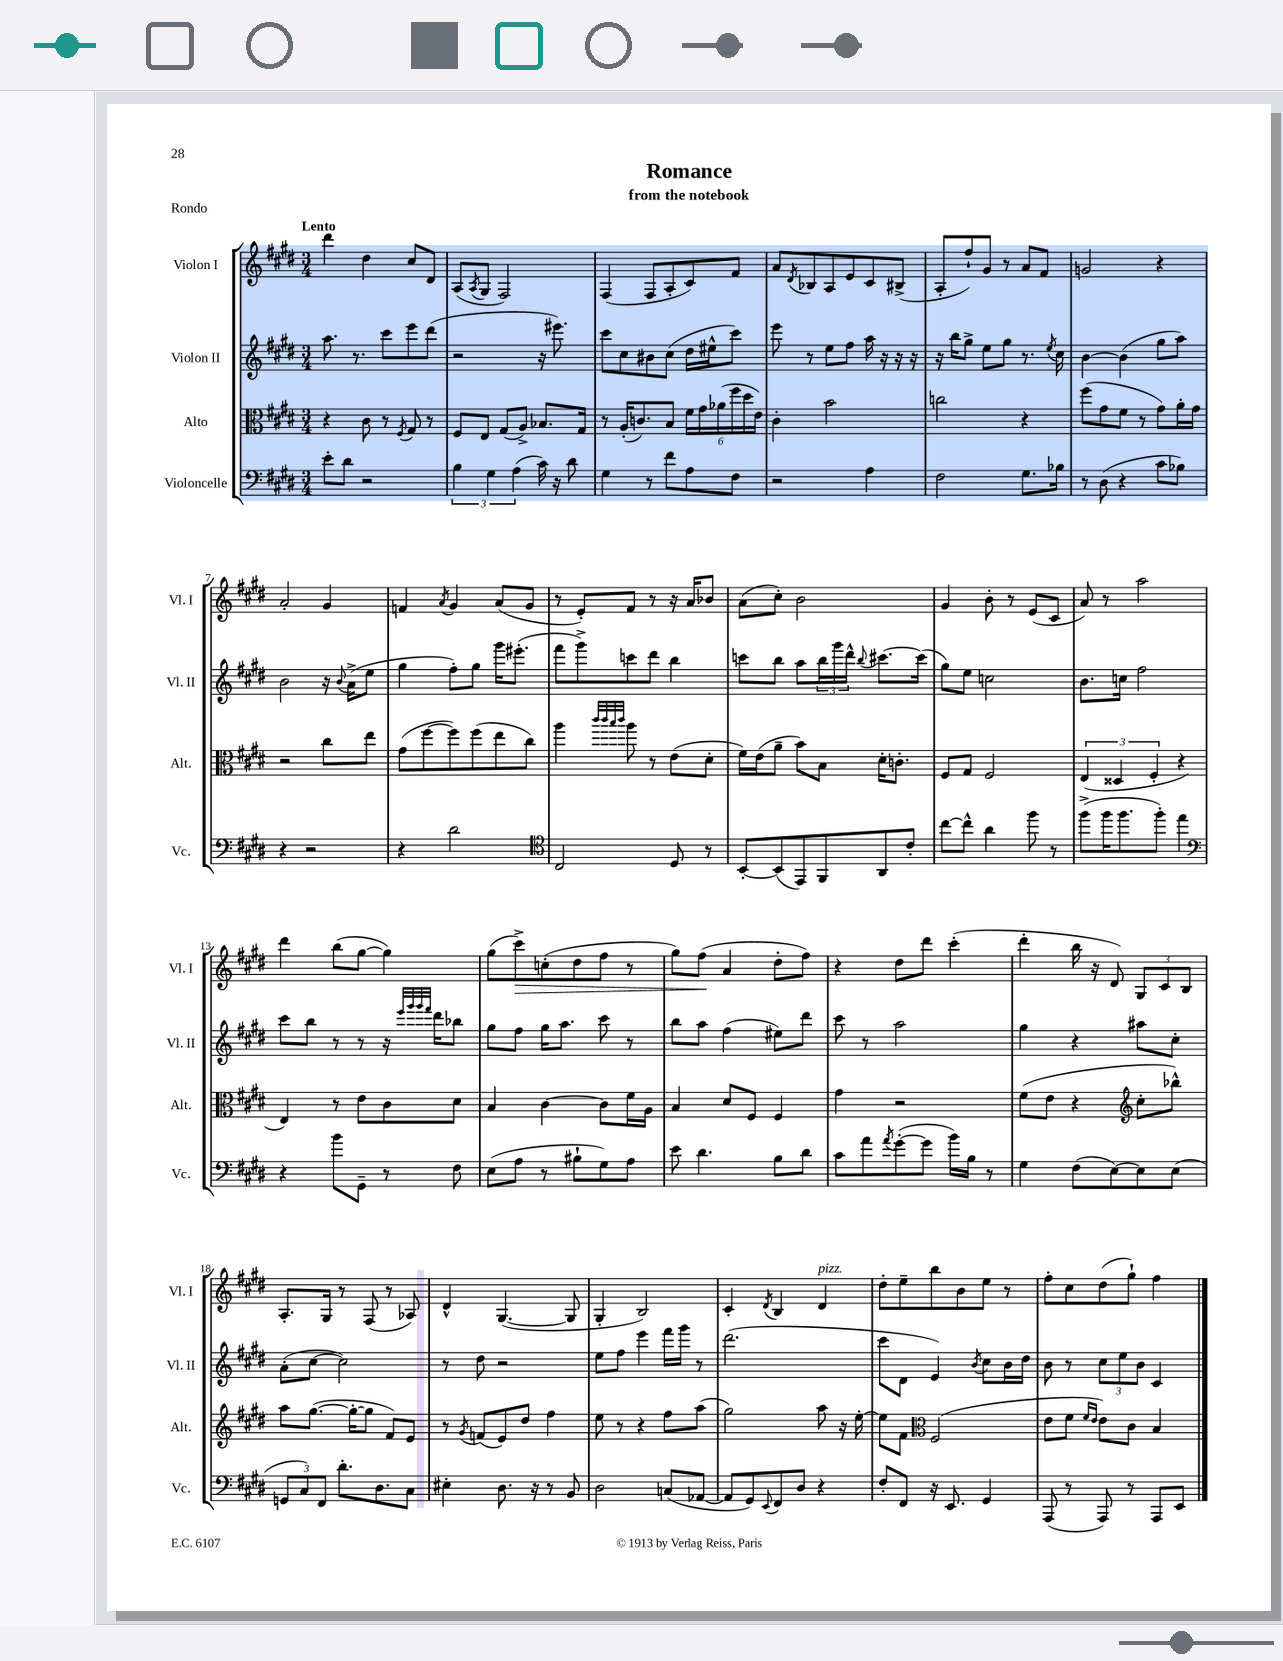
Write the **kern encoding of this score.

**kern	**kern	**kern	**kern
*staff4	*staff3	*staff2	*staff1
*clefF4	*clefC3	*clefG2	*clefG2
*k[f#c#g#d#]	*k[f#c#g#d#]	*k[f#c#g#d#]	*k[f#c#g#d#]
*M3/4	*M3/4	*M3/4	*M3/4
8e'\L	4r	8.aa\	4ddd#\
8d#\J	.	.	.
.	.	8.r	.
2r	8c#\	.	4dd#\
.	8r	8ccc#\L	.
.	8qF#/	.	.
.	8G#/	8eee\	8cc#/L
.	8r	(8ddd#\J	8d#/J
=	=	=	=
6B\	8F#/L	2r	(8A/L
.	.	.	8qA/
.	8E/J	.	8G#/J
6G#\	.	.	.
.	(8G#/L	.	2F#/)
(6A\	.	.	.
.	8A^/J)	.	.
16c#\)	8.B-/L	16r	.
16r	.	8.eee#\)	.
8d#\	.	.	.
.	16G#/Jk	.	.
=	=	=	=
4G#\	8r	8ccc#\L	(4F#/
.	(16A'/LK	8cc#\	.
.	8.c/)	.	.
8r	.	8b#\	8F#/L
8f#\L	8B/J	(8cc#\J	8A'/
8A\	24f#\LL	16dd#\LL	8c#/)
.	24g#\	.	.
.	.	16ee#^^\J	.
.	(24a-\	.	.
8F#\J	24ff#\	8ccc#\J)	8f#/J
.	24dd#\	.	.
.	24e\JJ)	.	.
=	=	=	=
2r	4c#'\	8eee\	8a/L
.	.	.	8qd#/
.	.	8r	8B-/
.	2b\	8ee\L	8A/
.	.	8ff#\J	8e/
4A\	.	16aa\	8c#/
.	.	16r	.
.	.	16r	(8B#^/J
.	.	16r	.
=	=	=	=
2F#\	2cc\	16r	8A'/L
.	.	16bb\LK	.
.	.	8gg#^\J	8ff#`/)
.	.	8ee\L	8g#/J
.	.	8gg#\J	8r
8.G#\L	4r	8.r	8a/L
.	.	.	8f#/J
.	.	8qee/	.
16B-\Jk	.	16cc#\	.
=	=	=	=
8r	(8ff#\L	[4b\	2g/
(8D#\	8g#\	.	.
4r	8f#\J	(4b\]	.
.	8r	.	.
8c#\L	8g#\L)	8gg#\L	4r
8B-\J)	16a'\L	8aa\J)	.
.	16g#\JJ	.	.
=	=	=	=
4r	2r	2b\	2a'/
2r	.	.	.
.	8cc#\L	16r	4g#/
.	.	8qqb/	.
.	.	(16a^\LK	.
.	8ee\J	8ee\J	.
=	=	=	=
4r	(8g#\L	4gg#\	4f/
.	[8ff#\	.	.
.	.	.	8qa/
2d#\	8ff#\])	8ff#'\L)	4g#/
.	(8ff#\	8gg#\J	.
.	8ee\	16ggg#\LK	(8a/L
.	.	(8.eee#'\J	.
.	8cc#\J)	.	8g#/J
=	=	=	=
*clefC4	*	*	*
2C#/	4aa\	8fff#\L	8r
.	.	8ggg#^\)	8e'/L)
.	32qqccc#/LLL	.	.
.	32qqccc#/	.	.
.	32qqbb/	.	.
.	32qqccc#/JJJ	.	.
.	8aa\	8ccc\	8f#/J
.	8r	8ddd#\J	8r
8D#/	(8e\L	4bb\	16r
.	.	.	16a/LK
8r	8d#'\J	.	8b-/J
=	=	=	=
[8BB'/L	16f#\LL)	8ccc\L	(8a\L
.	(16e\J	.	.
(8BB/]	8a~\J	8bb\J	8cc#'\J)
8EE/)	8b\L)	8aa\L	2b\
8FF#/	8B\J	24bb\L	.
.	.	24ggg#\	.
.	.	24ddd#^^\JJ	.
.	.	8qqbb/	.
8AA/	16d#'\LK	[8.ccc#\L	.
.	8.c'\J	.	.
8c#'/J	.	.	.
.	.	(16ccc#\]Jk	.
=	=	=	=
[8cc#\L	8F#/L	8gg#\L)	4g#/
8cc#^^\]J	8G#/J	8ee\J	.
4a\	2F#/	2cc\	8b'\
.	.	.	8r
8ff#\	.	.	(8e/L
8r	.	.	8c#/J
=	=	=	=
(8ff#^\L	(6E/	8.b\L	8a/)
16ff#\K	.	.	8r
.	6D##/	.	.
8.ff#\	.	16cc\Jk	.
.	.	2ff#\	2aa\
.	6F#'/	.	.
8ff#'\J)	.	.	.
4ee\	4r	.	.
=	=	=	=
*clefF4	*	*	*
4r	4E/)	8ccc#\L	4ddd#\
.	.	8bb\J	.
8b\L	8r	8r	(8bb\L
8GG#~\J	8e\L	8r	[8gg#\J
8r	8c#\	16r	4gg#\])
.	.	32qqeee/LLL	.
.	.	32qqggg#/	.
.	.	32qqggg#/	.
.	.	32qqfff#/JJJ	.
.	.	16ddd#\LK	.
8F#\	8d#\J	8bb-\J	.
=	=	=	=
(8E\L	4B/	8gg#\L	(8gg#\L
8A\J	.	8ff#\J	8ccc#^\)
8r	[4c#\	16gg#\LK	(8cc'\
.	.	8.aa\J	.
8B#`\L	.	.	8dd#\
8G#\)	8c#\]L	8ccc#\	8ff#\J
8A\J	16f#\L	8r	8r
.	16A\JJ	.	.
=	=	=	=
8e\	4B/	8bb\L	8gg#\L)
4.d#\	.	8aa\J	(8ff#\J
.	8d#/L	(4ff#\	4a/
.	8F#/J	.	.
8B\L	4F#/	8ee#\L)	8dd#'\L
8d#\J	.	8ddd#\J	8ff#\J)
=	=	=	=
8c#\L	4g#\	8ccc#\	4r
8a\	.	8r	.
8qa/	.	.	.
([8g#'\	2r	2aa\	8dd#\L
8g#\]J	.	.	8ddd#\J
16b\LL)	.	.	(4ccc#'\
16B\JJ	.	.	.
8r	.	.	.
=	=	=	=
4G#\	(8f#\L	4gg#\	4ddd#'\
.	8e\J	.	.
(8F#\L	4r	4r	16bb\
.	.	.	16r
[8E\)	.	.	8d#/)
*	*clefG2	*	*
8E\]	8cc#'\L	8aa#\L	12G#/L
.	.	.	12c#/
(8E\J	8bb-^^\J)	8cc#'\J	.
.	.	.	12B/J
=	=	=	=
12GG/L	8aa\L	(8a'\L	8.A'/L
12C#/)	.	.	.
.	([8.gg#\J	[8cc#\J	.
12FF#/J	.	.	.
.	.	.	16G#/Jk
8.d#'\L	.	2cc#\])	8r
.	16gg#'\_LK	.	.
.	8gg#\]J	.	(8F#/
8.D#\	.	.	.
.	8f#/L)	.	8r
8C#\J	8e/J	.	8A-/)
=	=	=	=
4E#'\	8r	8r	4d#^^/
.	8qg#/	.	.
.	(8f/L	8dd#\	.
8.D#\	8e/)	2r	([4.G#/
.	8dd#/J	.	.
16r	.	.	.
8r	4ff#\	.	.
8BB/	.	.	8G#/]
=	=	=	=
2D#\	8ee\	8ee\L	4G#'/
.	8r	8ff#\J	.
.	4r	4eee\	2B/)
(8C/L	8ff#\L	16fff#\LL	.
.	.	16ggg#\JJ	.
[8AA-/J	(8aa\J	8r	.
=	=	=	=
8AA-/]L	2gg#\)	(2.ddd#\	4c#'/
8GG#/)	.	.	.
8qqEE/	.	.	8qd#/
8FF#/	.	.	4B/
8D#/J	.	.	.
4r	8aa\	.	4d#/
.	16r	.	.
.	[16ee'\	.	.
=	=	=	=
8F#'/L	8ee\]L	8ccc#\L	8dd#'\L
8FF#/J	8f#\J	8d#\J	8ee~\
*	*clefC3	*	*
16r	(2F#/	4e/)	8bb\
8.EE/	.	.	.
.	.	.	8b\
.	.	8qb/	.
4GG#/	.	8cc#\L	8ee\J
.	.	16b\L	8r
.	.	16dd#\JJ	.
=	=	=	=
(8AAA/	8e\L	8b\	8ff#'\L
8r	8f#\J	8r	8cc#\
.	16qqf#/LL	.	.
.	16qqe/JJ	.	.
8AAA/)	8e\L)	12cc#\L	(8dd#\
.	.	12ee\	.
8r	8c#\J	.	8gg#`\J)
.	.	12b\J	.
8AAA/L	4B/	4c#/	4ff#\
8EE/J	.	.	.
==	==	==	==
*-	*-	*-	*-
